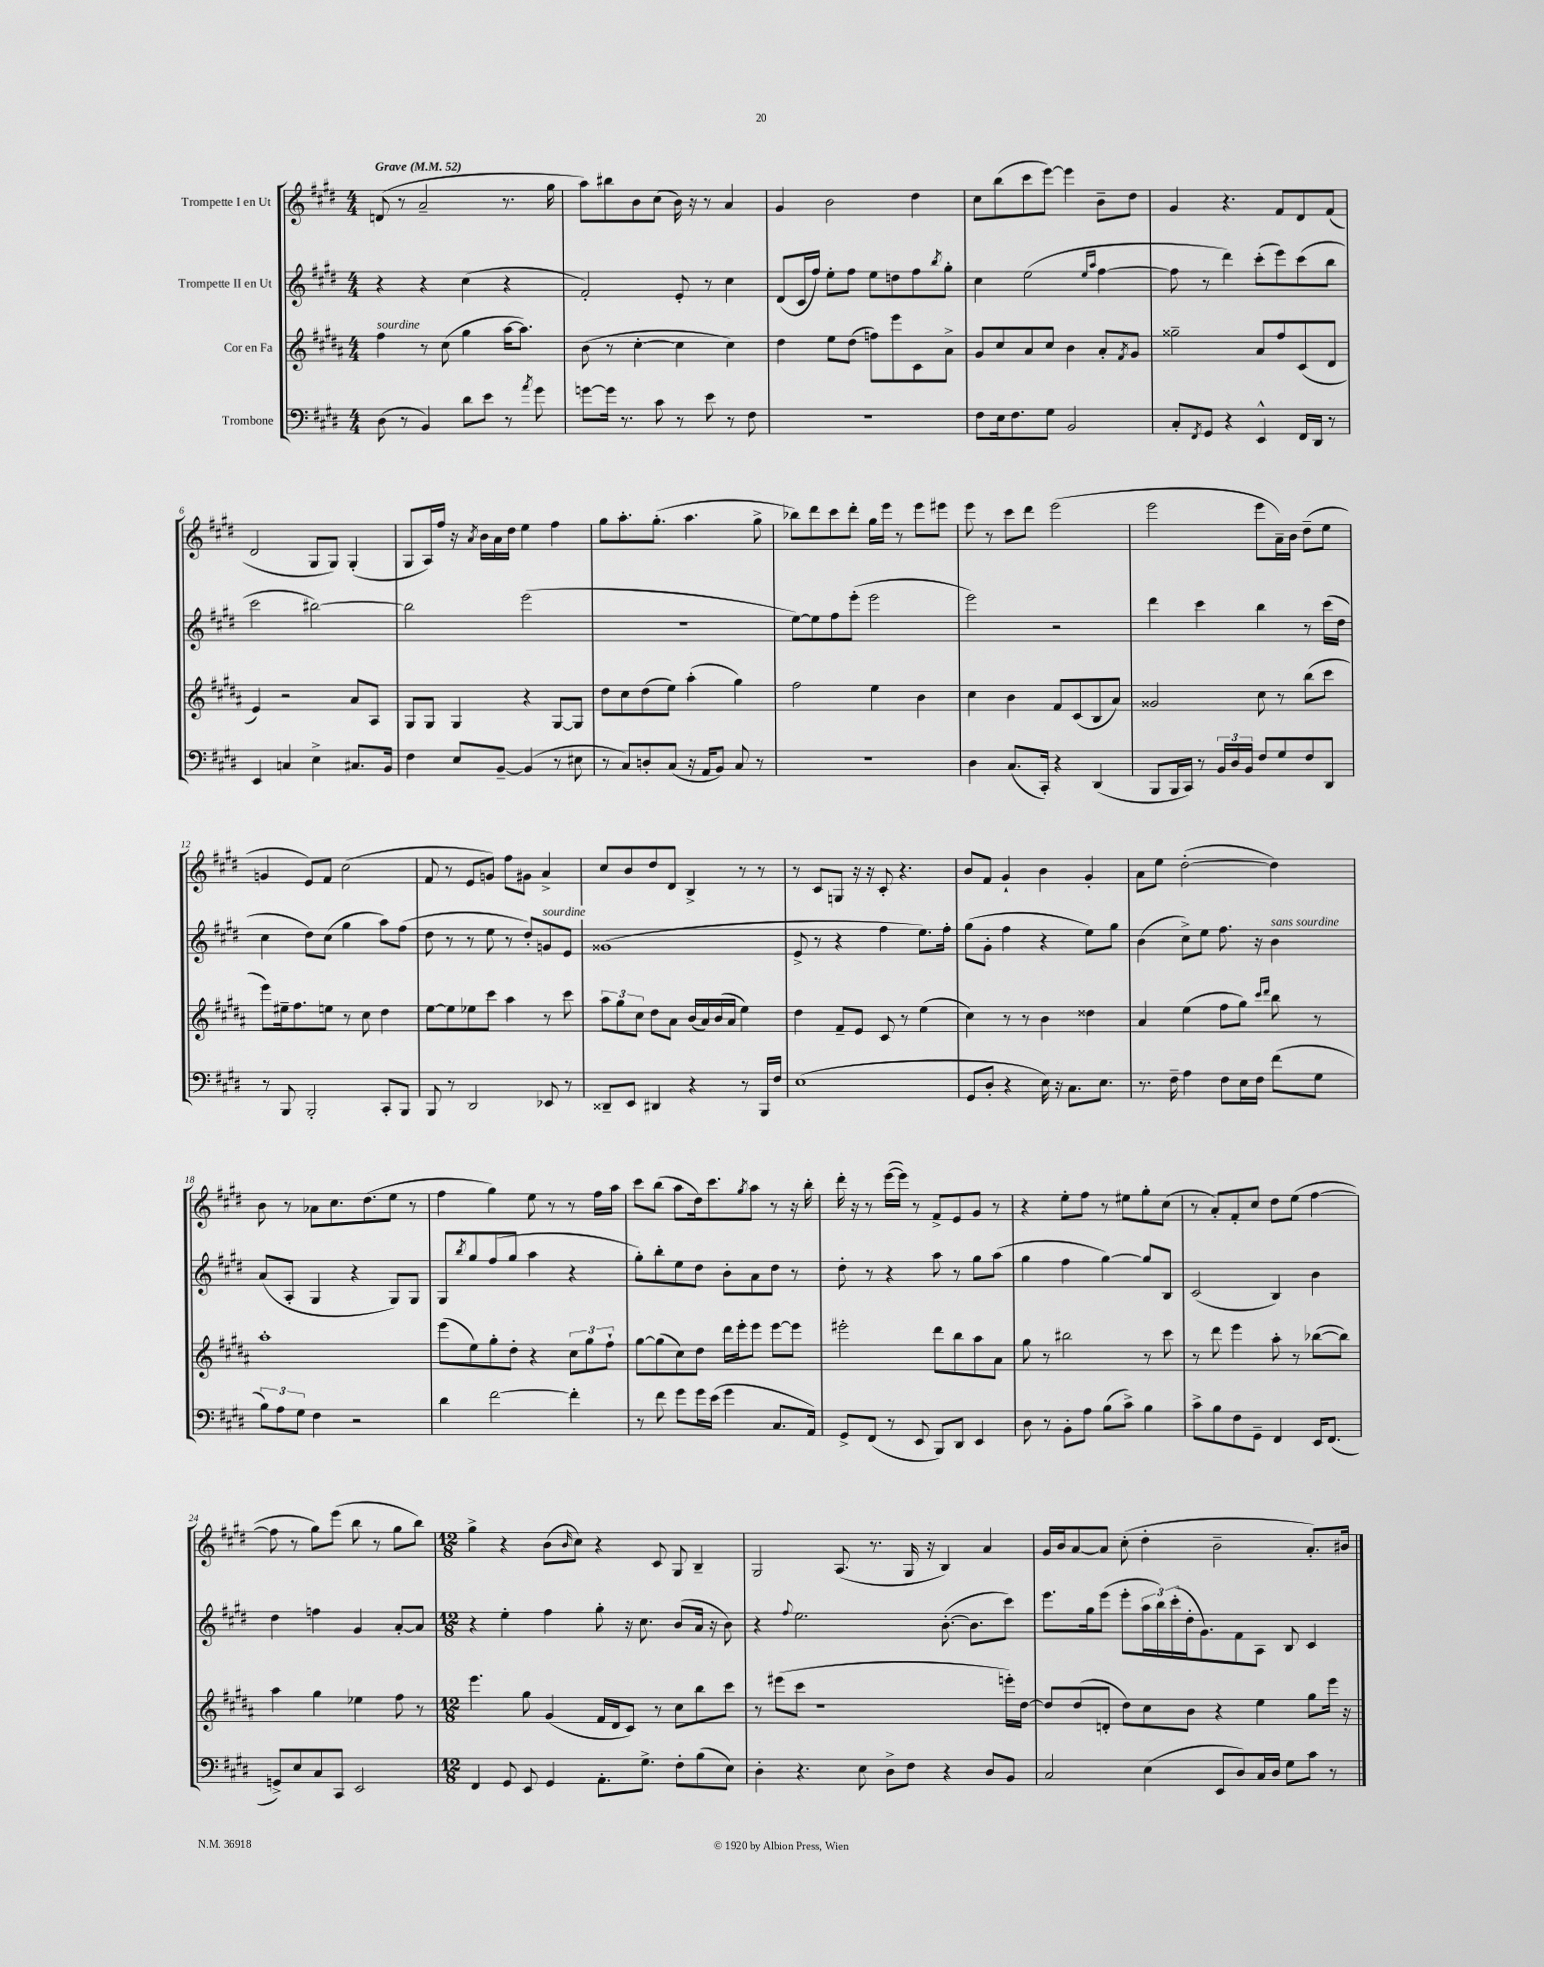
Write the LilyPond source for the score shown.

<<
\new StaffGroup <<
\new Staff = "s0" \with { instrumentName = "Trompette I en Ut" } {
    \clef treble \key e \major \numericTimeSignature \time 4/4 \tempo "Grave" 4 = 52
    d'8( r8 a'2-- r8. gis''16 |
    a''8) bis''8 b'8 cis''8( b'16) r16 r8 a'4 |
    gis'4 b'2 dis''4 |
    cis''8 b''8( cis'''8 e'''8~) e'''4 b'8-- dis''8 |
    gis'4 r4. fis'8 dis'8 fis'8( |
    dis'2 gis8 gis8) gis4-.( |
    gis8 a16) fis''16 r16 \acciaccatura { a'8 } b'16 a'16 dis''16 e''4 fis''4 |
    gis''8 a''8.-. gis''8.-.( a''4. gis''8-> |
    bes''8) dis'''8 cis'''8 dis'''8-. gis''16 e'''16 r8 e'''8 eis'''8 |
    e'''8 r8 cis'''8 dis'''8 e'''2( |
    e'''2 e'''8 a'16--) b'16 dis''8--( e''8 |
    g'4 e'8) fis'8 cis''2( |
    fis'8 r8 e'8 g'8) fis''8 gis'8 a'4-> |
    cis''8 b'8 dis''8 dis'8 b4-> r8 r8 |
    r8 cis'8 g8 r16 r16 cis'8-. r4. |
    b'8 fis'8 gis'4-! b'4 gis'4-. |
    a'8 e''8 dis''2~-.( dis''4) |
    b'8 r8 aes'8 cis''8. dis''8.( e''8 r8 |
    fis''4 gis''4) e''8 r8 r8 fis''16 a''16 |
    cis'''8 b''8( a''8 dis''16) cis'''8. \acciaccatura { gis''8 } a''8 r8 r16 b''16-. |
    dis'''16-. r16 r8 e'''16~( e'''16) r8 fis'8-> e'8 gis'8 r8 |
    r4 e''8-. fis''8 r8 eis''8 gis''8-. cis''8( |
    r8 a'8-.) fis'8-. cis''8 dis''8 e''8( fis''4~ |
    fis''8 r8 gis''8) e'''8( b''8 r8 gis''8 b''8) |
    \numericTimeSignature \time 12/8 gis''4-> r4 b'8( \grace { b'16 } cis''8) r4 cis'8 gis8 b4-- |
    gis2 a8.( r8. gis16 r16 b4) a'4 |
    gis'16 b'16 a'8~ a'8 cis''8-.( dis''4-. b'2-- a'8.-.) bis'16 \bar "|." |
}
\new Staff = "s1" \with { instrumentName = "Trompette II en Ut" } {
    \clef treble \key e \major \numericTimeSignature \time 4/4
    r4 r4 cis''4( r4 |
    fis'2-.) e'8-. r8 cis''4 |
    dis'8( cis'16 fis''16) e''8-. fis''8 e''8 d''8 fis''8 \acciaccatura { b''8 } gis''8-. |
    cis''4 e''2( \grace { e''16 a''16 } fis''4~ |
    fis''8 r8 dis'''4) cis'''8-.( e'''8) cis'''8( b''8 |
    cis'''2 bis''2~) |
    bis''2 e'''2( |
    R1 |
    e''8~) e''8 fis''8 e'''8-.( e'''2 |
    e'''2) r2 |
    dis'''4 cis'''4 b''4 r8 cis'''16( dis''16 |
    cis''4 dis''8) cis''8( gis''4 a''8) fis''8( |
    dis''8 r8 r8 e''8 r8 dis''8-.) g'8^\markup { \italic "sourdine" } e'8 |
    gisis'1( |
    e'8-> r8 r4 fis''4 e''8.) fis''16-. |
    gis''8( gis'8-. fis''4 r4 e''8) gis''8 |
    b'4( cis''8->) e''8 fis''8. r16 b'4^\markup { \italic "sans sourdine" } |
    a'8( a8-. gis4 r4 gis8) gis8 |
    gis8 \acciaccatura { b''8 } gis''8 fis''8( gis''8 a''4 r4 |
    gis''8-.) b''8-. e''8 dis''8 b'8-. a'8 dis''8 r8 |
    dis''8-. r8 r4 a''8 r8 gis''8 a''8( |
    gis''4 fis''4 gis''4~) gis''8 b8 |
    cis'2( b4) b'4 |
    dis''4 f''4 gis'4 a'8~-. a'8 |
    \numericTimeSignature \time 12/8 r4 e''4-. fis''4 gis''8-. r16 cis''8. b'8( a'16 r16 b'8) |
    r4 \appoggiatura { fis''8 } e''2. b'8.~-.( b'8. cis'''8) |
    e'''8. gis''16 e'''8( e'''8-. \tuplet 3/2 { a''16 b''16) cis'''16-.( } dis''16-. gis'8.) fis'8 a8 b8 cis'4 \bar "|." |
}
\new Staff = "s2" \with { instrumentName = "Cor en Fa" } {
    \clef treble \key b \major \numericTimeSignature \time 4/4
    fis''4^\markup { \italic "sourdine" } r8 cis''8( gis''4 ais''16~ ais''8.) |
    b'8( r8 cis''4~-. cis''4 cis''4) |
    dis''4 e''8 dis''8( f''8) e'''8 cis'8 ais'8-> |
    gis'8 cis''8 ais'8 cis''8 b'4 ais'8-. \acciaccatura { fis'8 } gis'8 |
    gisis''2-- ais'8 fis''8 cis'8( dis'8 |
    e'4) r2 ais'8 ais8 |
    gis8 gis8 gis4 r4 gis8~ gis8 |
    dis''8 cis''8 dis''8( e''8) ais''4-.( gis''4) |
    fis''2 e''4 b'4 |
    cis''4 b'4 fis'8 cis'8( b8 ais'8) |
    gisis'2 cis''8 r8 b''8( cis'''8 |
    e'''8) eis''16-- fis''8. e''8 r8 cis''8 dis''4 |
    e''8~ e''8 ees''8 cis'''8 ais''4 r8 cis'''8 |
    \tuplet 3/2 { ais''8 gis''8 cis''8 } dis''8 ais'8 b'16( ais'16) b'16( ais'16 e''4) |
    dis''4 fis'8-- e'8 cis'8 r8 e''4( |
    cis''4) r8 r8 b'4 disis''4 |
    ais'4 e''4( fis''8 gis''8) \grace { cis'''16 dis'''16 } b''8 r8 |
    ais''1-. |
    e'''8( e''8) gis''8-. dis''8-. r4 \tuplet 3/2 { cis''8 gis''8 fis''8-! } |
    gis''8~ gis''8( cis''8) dis''8 dis'''16 e'''16-. e'''8 e'''8~ e'''8 |
    eis'''2-. dis'''8 b''8 ais''8 ais'8 |
    gis''8 r8 bis''2 r8 cis'''8 |
    r8 dis'''8 e'''4 ais''8-. r8 bes''8~( bes''8) |
    ais''4 gis''4 ees''4 fis''8 r8 |
    \numericTimeSignature \time 12/8 e'''4. gis''8 gis'4( fis'16 dis'16 cis'8) r8 cis''8 b''8 cis'''8 |
    r8 eis'''8( cis'''8 r1 e'''16-.) dis''16~ |
    dis''8 dis''8( d'8-. dis''8) cis''8 b'8 r4 e''4 gis''8 e'''16 r16 \bar "|." |
}
\new Staff = "s3" \with { instrumentName = "Trombone" } {
    \clef bass \key e \major \numericTimeSignature \time 4/4
    dis8( r8 b,4) dis'8 e'8 r8 \acciaccatura { a'8 } gis'8 |
    g'8~ g'16 r8. cis'8 r8 e'8 r8 fis8 |
    R1 |
    fis8 e16 fis8. gis8 b,2 |
    cis8-. \acciaccatura { fis,8 } gis,8 r4 e,4-^ fis,16 dis,16 r8 |
    e,4 c4 e4-> cis8. b,16 |
    fis4 e8 b,8~-- b,4( r8 eis8 |
    r8 cis8) d8-. cis8( r16 a,16 b,8) cis8 r8 |
    R1 |
    dis4 cis8.( cis,16-.) r4 dis,4( |
    b,,8 b,,16 cis,16) r8 \tuplet 3/2 { b,16 dis16 b,16 } fis8 gis8 fis8 dis,8 |
    r8 b,,8 b,,2-. cis,8-. b,,8 |
    b,,8 r8 dis,2 ees,8 r8 |
    disis,8-- e,8 dis,4 r4 r8 b,,16 fis16 |
    e1( |
    gis,8 dis8-. r4 e16) r16 cis8. e8. |
    r8. fis16-- a4 fis8 e16 fis16 fis'8( gis8 |
    \tuplet 3/2 { b8) a8 gis8 } fis4 r2 |
    dis'4 fis'2~ fis'4-. |
    r8 fis'8 gis'8 gis'16 e'16( gis'4 cis8. a,16) |
    gis,8-> fis,8( r8 e,8 b,,8) dis,8 e,4 |
    dis8 r8 b,8-. a8 b8( cis'8->) b4 |
    cis'8-> b8 fis8 gis,8-- fis,4 e,16 fis,8.( |
    g,8->) e8 cis8 cis,8 e,2 |
    \numericTimeSignature \time 12/8 fis,4 gis,8 e,8 gis,4 a,8.-. gis8.-> fis8-. b8( e8) |
    dis4-. r4. e8 dis8-> fis8 r4 dis8 b,8 |
    cis2 e4( e,8 dis8) cis16 dis16 gis8 cis'8 r8 \bar "|." |
}
>>
>>
